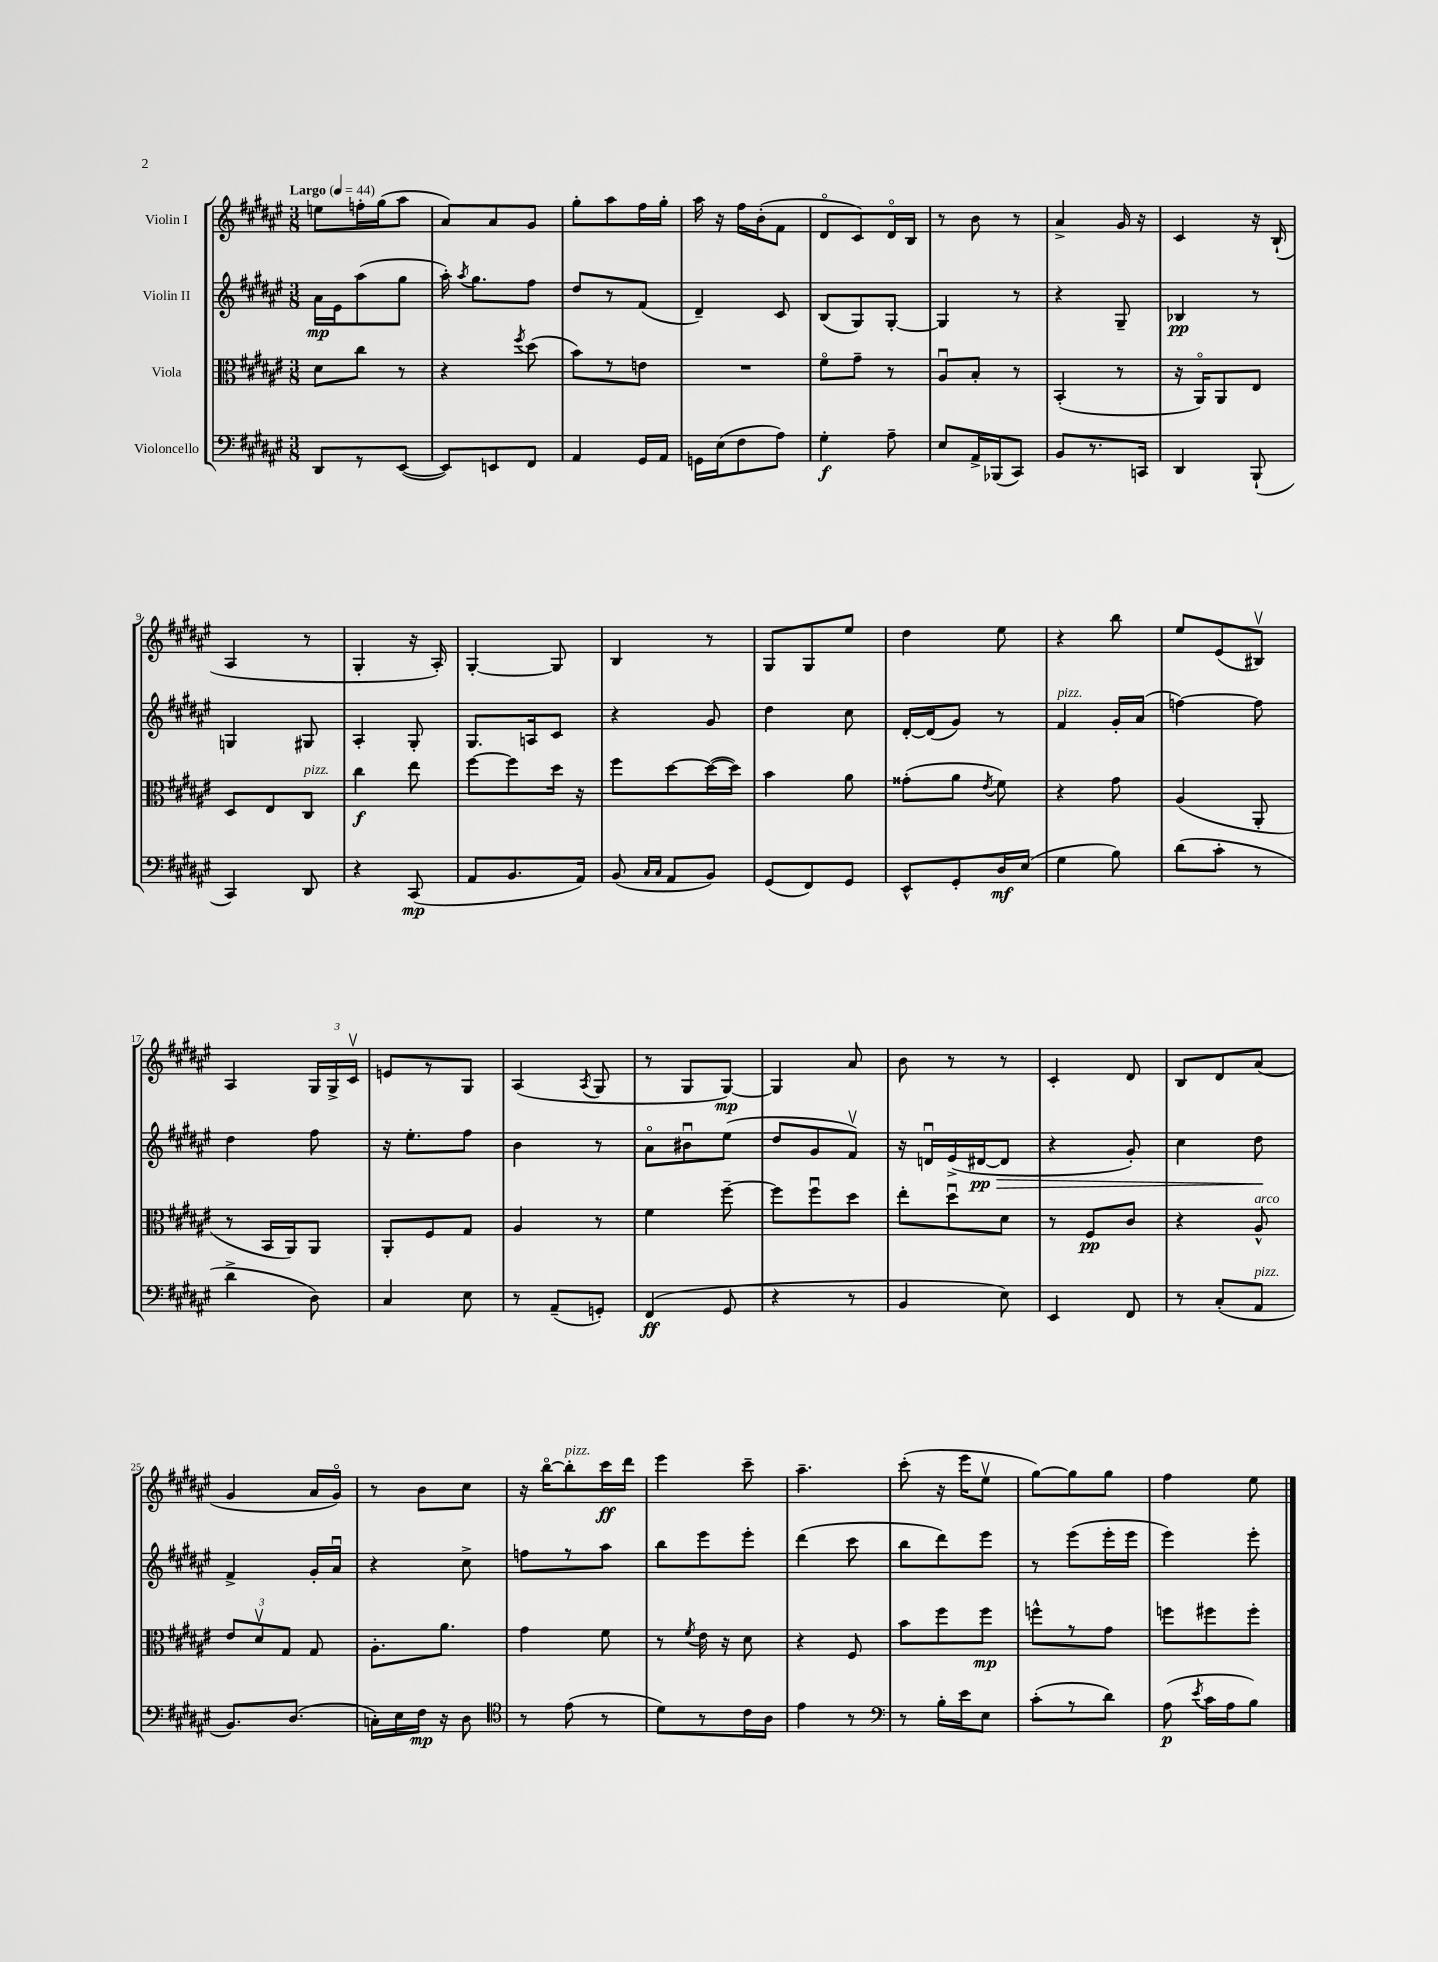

**kern	**kern	**kern	**kern
*staff4	*staff3	*staff2	*staff1
*clefF4	*clefC3	*clefG2	*clefG2
*k[f#c#g#d#a#e#]	*k[f#c#g#d#a#e#]	*k[f#c#g#d#a#e#]	*k[f#c#g#d#a#e#]
*M3/8	*M3/8	*M3/8	*M3/8
*MM44	*MM44	*MM44	*MM44
8DD#	8d#	16a#	8ee
.	.	16e#	.
8r	8cc#	(8aa#	16ff'
.	.	.	(16gg#
([8EE#	8r	8gg#	8aa#
=	=	=	=
8EE#])	4r	16aa#')	8a#)
.	.	8qaa#	.
.	.	8.gg#	.
8EE	.	.	8a#
.	8qff#	.	.
8FF#	(8dd#	8ff#	8g#
=	=	=	=
4AA#	8b)	8dd#	8gg#'
.	8r	8r	8aa#
16GG#	8e	(8f#	16ff#
16AA#	.	.	16gg#'
=	=	=	=
16GG	4.r	4d#~)	16aa#
(16E#	.	.	16r
8F#	.	.	16ff#
.	.	.	(16b'
8A#)	.	8c#	8f#
=	=	=	=
4G#'	8f#o	(8B	8d#o
.	8g#~	8G#)	8c#)
8A#~	8r	[8G#'	16d#o
.	.	.	16B
=	=	=	=
8E#	8A#u	4G#]	8r
16AA#^	8B'	.	8b
(16BBB-	.	.	.
8CC#)	8r	8r	8r
=	=	=	=
8BB	(4BB'	4r	4a#^
8.r	.	.	.
.	8r	8G#~	16g#
16CC	.	.	16r
=	=	=	=
4DD#	16r	4B-	4c#
.	16AA#o)	.	.
.	8AA#	.	.
(8BBB`	8E#	8r	16r
.	.	.	(16B`
=	=	=	=
4CC#)	8D#	4G	4A#
.	8E#	.	.
8DD#	8C#	8G#	8r
=	=	=	=
4r	4cc#	4A#'	4G#'
(8CC#	8ee#	8G#'	16r
.	.	.	16A#')
=	=	=	=
8AA#	[8ff#	8.G#	[4G#'
8.BB	8ff#]	.	.
.	.	16A	.
.	16dd#	8c#	8G#]
16AA#)	16r	.	.
=	=	=	=
(8BB	8ff#	4r	4B
16qqC#	.	.	.
16qqC#	.	.	.
8AA#	[8dd#	.	.
8BB)	(16dd#_	8g#	8r
.	16dd#])	.	.
=	=	=	=
(8GG#	4b	4dd#	8G#
8FF#)	.	.	8G#
8GG#	8a#	8cc#	8ee#
=	=	=	=
8EE#^^	(8g##'	[16d#'	4dd#
.	.	(16d#]	.
8GG#'	8a#	8g#)	.
.	8qe#	.	.
16D#	8f#)	8r	8ee#
(16E#	.	.	.
=	=	=	=
4G#	4r	4f#	4r
8B)	8g#	16g#'	8bb
.	.	(16a#	.
=	=	=	=
(8d#	(4A#	[4ff)	8ee#
8c#'	.	.	(8e#
8r	8AA#'	8ff]	8B#v)
=	=	=	=
4d#^	8r	4dd#	4A#
.	16BB	.	.
.	16AA#)	.	.
8D#)	8AA#	8ff#	24G#
.	.	.	24G#^
.	.	.	24c#v
=	=	=	=
4C#	8AA#'	16r	8e
.	.	8.ee#'	.
.	8F#	.	8r
8E#	8G#	8ff#	8G#
=	=	=	=
8r	4A#	4b	(4A#
(8AA#~	.	.	.
.	.	.	8qA#
8GG')	8r	8r	8G#
=	=	=	=
(4FF#	4f#	8a#o	8r
.	.	8b#u	8G#
8GG#	[8ff#~	(8ee#	[8G#)
=	=	=	=
4r	8ff#]	8dd#	4G#]
.	8ff#u	8g#	.
8r	8dd#	8f#v)	8a#
=	=	=	=
4BB	8ee#'	16r	8b
.	.	16du	.
.	8dd#u	(16e#^	8r
.	.	[16d#	.
8E#)	8d#	8d#]	8r
=	=	=	=
4EE#	8r	4r	4c#'
.	8F#	.	.
8FF#	8c#	8g#')	8d#
=	=	=	=
8r	4r	4cc#	8B
(8C#'	.	.	8d#
8AA#	8A#^^	8dd#	(8a#
=	=	=	=
8.BB)	12e#	4f#^	4g#
.	12d#v	.	.
.	12G#	.	.
(8.D#	.	.	.
.	8G#	16g#'	16a#
.	.	16a#u	16g#o)
=	=	=	=
16C')	8.A#'	4r	8r
16E#	.	.	.
16F#	.	.	8b
16r	8.a#	.	.
8D#	.	8cc#^	8cc#
=	=	=	=
*clefC4	*	*	*
8r	4g#	8ff	16r
.	.	.	[16bbo
(8e#	.	8r	8bb']
8r	8f#	8aa#	16ccc#
.	.	.	16ddd#
=	=	=	=
8d#)	8r	8bb	4eee#
.	8qf#	.	.
8r	16e#	8eee#	.
.	16r	.	.
16c#	8d#	8eee#'	8ccc#~
16A#	.	.	.
=	=	=	=
4e#	4r	(4ddd#	4.aa#~
8r	8F#	8ccc#	.
=	=	=	=
*clefF4	*	*	*
8r	8b	8bb	(8ccc#'
16B'	8ff#	8ddd#)	16r
16e#	.	.	16eee#
8E#	8ff#	8eee#	8ee#v
=	=	=	=
(8c#'	8ff^^	8r	[8gg#)
8r	8r	(8eee#	8gg#]
8d#)	8g#	16eee#'	8gg#
.	.	16eee#	.
=	=	=	=
(8A#	8ff	4eee#)	4ff#
8qe#	.	.	.
16c#	8ff#	.	.
16A#	.	.	.
8B)	8ff#'	8eee#'	8ee#
==	==	==	==
*-	*-	*-	*-
